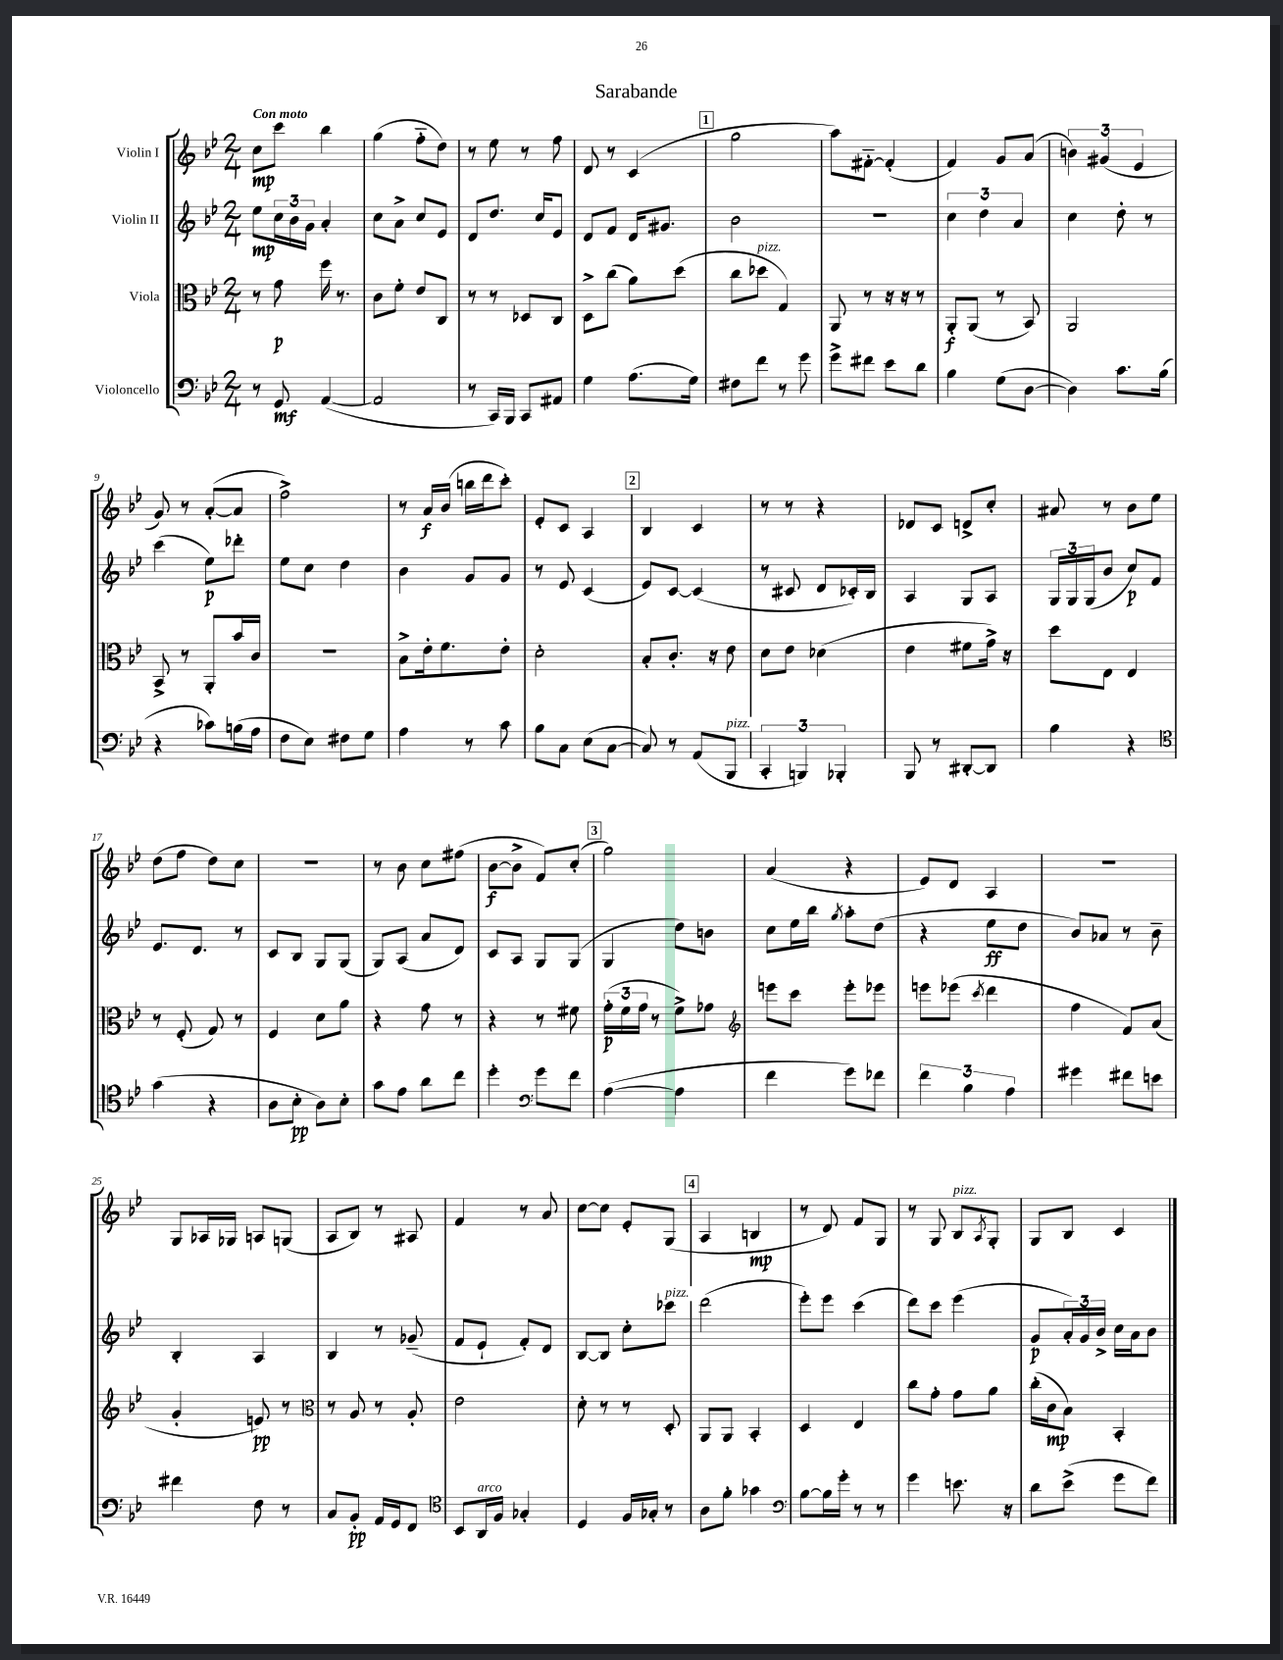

**kern	**dynam	**kern	**dynam	**kern	**dynam	**kern	**dynam
*part4	*part4	*part3	*part3	*part2	*part2	*part1	*part1
*staff4	*staff4	*staff3	*staff3	*staff2	*staff2	*staff1	*staff1
*I"Violoncello	*	*I"Viola	*	*I"Violin II	*	*I"Violin I	*
*clefF4	*	*clefC3	*	*clefG2	*	*clefG2	*
*k[b-e-]	*	*k[b-e-]	*	*k[b-e-]	*	*k[b-e-]	*
*M2/4	*	*M2/4	*	*M2/4	*	*M2/4	*
=1	=1	=1	=1	=1	=1	=1	=1
!	!	!	!	!	!	!LO:TX:a:B:t=Con moto	!
8r	.	8r	.	8ee-\L	mp	8cc\L	mp
8GG/	mf	8g\	p	24cc\L	.	8ccc\J	.
.	.	.	.	24b-\	.	.	.
.	.	.	.	24g\JJ	.	.	.
([4AA/	.	16ff\	.	4a'/	.	4bb-\	.
.	.	8.r	.	.	.	.	.
=2	=2	=2	=2	=2	=2	=2	=2
2AA/]	.	8c\L	.	8cc\L	.	(4gg\	.
.	.	8f'\J	.	8a^\J	.	.	.
.	.	8e-/L	.	8cc/L	.	8ff\L	.
.	.	8C/J	.	8e-/J	.	8dd\J)	.
=3	=3	=3	=3	=3	=3	=3	=3
8r	.	8r	.	8d/L	.	8r	.
16CC/LL)	.	8r	.	8.dd/J	.	8ee-\	.
16BBB-/JJ	.	.	.	.	.	.	.
8CC/L	.	8D-X/L	.	.	.	8r	.
.	.	.	.	16cc/KL	.	.	.
8AA#X/J	.	8C/J	.	8e-/J	.	8ff\	.
=4	=4	=4	=4	=4	=4	=4	=4
4G\	.	8D^\L	.	8d/L	.	8d/	.
.	.	(8cc\J	.	8f/J	.	8r	.
(8.A\L	.	8a\L)	.	16d/KL	.	(4c/	.
.	.	.	.	8.g#X/J	.	.	.
.	.	(8dd\J	.	.	.	.	.
16G\Jk)	.	.	.	.	.	.	.
!!LO:REH:place=s1:t=1
=5	=5	=5	=5	=5	=5	=5	=5
8F#X\L	.	8cc\L	.	2b-\	.	2gg\	.
!	!	!LO:TX:a:i:t=pizz.	!	!	!	!	!
8f\J	.	8dd-X\J	.	.	.	.	.
8r	.	4G/)	.	.	.	.	.
8g\	.	.	.	.	.	.	.
=6	=6	=6	=6	=6	=6	=6	=6
8g^\L	.	8AA/	.	2r	.	8aa\L)	.
8f#X\J	.	8r	.	.	.	[8f#X\J	.
8e-\L	.	16r	.	.	.	(4f#'/]	.
.	.	16r	.	.	.	.	.
8d\J	.	8r	.	.	.	.	.
=7	=7	=7	=7	=7	=7	=7	=7
4B-\	.	8AA'/L	f	6cc\	.	4f/)	.
.	.	(8AA/J	.	.	.	.	.
.	.	.	.	6dd\	.	.	.
(8G\L	.	8r	.	.	.	8g/L	.
.	.	.	.	6a/	.	.	.
[8D\J	.	8BB-/)	.	.	.	(8a/J	.
=8	=8	=8	=8	=8	=8	=8	=8
4D\])	.	2AA/	.	4cc\	.	6bn\)	.
.	.	.	.	.	.	(6g#X/	.
8.c\L	.	.	.	8dd'\	.	.	.
.	.	.	.	.	.	6e-/	.
.	.	.	.	8r	.	.	.
(16B-\Jk	.	.	.	.	.	.	.
!!LO:LB:g=z
=9	=9	=9	=9	=9	=9	=9	=9
4r	.	8BB-^/	.	(4ccc\	.	8g/)	.
.	.	8r	.	.	.	8r	.
8c-X\L)	.	8AA'/L	.	8ee-\L)	p	([8a'/L	.
(16Bn\L	.	16b-/L	.	8ddd-X'\J	.	8a/J]	.
16A\JJ	.	16c/JJ	.	.	.	.	.
=10	=10	=10	=10	=10	=10	=10	=10
8F\L	.	2r	.	8ee-\L	.	2ff^\)	.
8E-\J)	.	.	.	8cc\J	.	.	.
8F#X\L	.	.	.	4dd\	.	.	.
8G\J	.	.	.	.	.	.	.
=11	=11	=11	=11	=11	=11	=11	=11
4A\	.	8B-^\L	.	4b-\	.	8r	.
.	.	16e-'\k	.	.	.	16a/LL	f
.	.	8.f\	.	.	.	(16b-/JJ	.
8r	.	.	.	8g/L	.	16bbn\LL	.
.	.	.	.	.	.	16ddd\J	.
8c\	.	8e-'\J	.	8g/J	.	8ccc'\J)	.
=12	=12	=12	=12	=12	=12	=12	=12
8B-\L	.	2d'\	.	8r	.	8e-'/L	.
8C\J	.	.	.	8e-/	.	8c/J	.
(8E-\L	.	.	.	(4c/	.	4A/	.
[8C\J	.	.	.	.	.	.	.
!!LO:REH:place=s1:t=2
=13	=13	=13	=13	=13	=13	=13	=13
8C/])	.	8B-'/L	.	8e-/L)	.	4B-/	.
8r	.	8.c'/J	.	[8c/J	.	.	.
(8AA/L	.	.	.	(4c/]	.	4c/	.
.	.	16r	.	.	.	.	.
!LO:TX:a:i:t=pizz.	!	!	!	!	!	!	!
8BBB-/J	.	8e-\	.	.	.	.	.
=14	=14	=14	=14	=14	=14	=14	=14
6CC'/	.	8d\L	.	8r	.	8r	.
.	.	8e-\J	.	8c#X/	.	8r	.
6BBBn/)	.	.	.	.	.	.	.
.	.	(4d-X\	.	8d/L	.	4r	.
6BBB-X'/	.	.	.	.	.	.	.
.	.	.	.	16c-X'/L)	.	.	.
.	.	.	.	16B-/JJ	.	.	.
=15	=15	=15	=15	=15	=15	=15	=15
8BBB-/	.	4e-\	.	4A/	.	8d-X/L	.
8r	.	.	.	.	.	8c/J	.
[8DD#X'/L	.	8f#X\L	.	8G/L	.	8dn^/L	.
8DD#/J]	.	16g^\Jk)	.	8A/J	.	8cc'/J	.
.	.	16r	.	.	.	.	.
=16	=16	=16	=16	=16	=16	=16	=16
4B-\	.	8dd\L	.	24G/LL	.	8a#X/	.
.	.	.	.	24G/	.	.	.
.	.	.	.	(24G/J	.	.	.
.	.	8E-\J	.	8b-/J	.	8r	.
4r	.	4E-/	.	8cc/L)	p	8b-\L	.
.	.	.	.	8f/J	.	8ee-\J	.
!!LO:LB:g=z
=17	=17	=17	=17	=17	=17	=17	=17
*clefC4	*	*	*	*	*	*	*
(4g\	.	8r	.	8.e-/L	.	(8dd\L	.
.	.	(8F'/	.	.	.	8ff\J	.
.	.	.	.	8.d/J	.	.	.
4r	.	8G/)	.	.	.	8dd\L)	.
.	.	8r	.	8r	.	8cc\J	.
=18	=18	=18	=18	=18	=18	=18	=18
8A\L	.	4F/	.	8c/L	.	2r	.
8B-'\J	pp	.	.	8B-/J	.	.	.
8A\L)	.	8d\L	.	8G/L	.	.	.
8B-'\J	.	8a\J	.	(8G/J	.	.	.
=19	=19	=19	=19	=19	=19	=19	=19
8g\L	.	4r	.	8G/L)	.	8r	.
8e-\J	.	.	.	(8A/J	.	8b-\	.
8a\L	.	8g\	.	8a/L	.	8cc\L	.
8cc\J	.	8r	.	8d/J)	.	(8ff#X\J	.
=20	=20	=20	=20	=20	=20	=20	=20
4dd'\	.	4r	.	8c/L	.	[8b-\L	f
.	.	.	.	8A/J	.	8b-^\J]	.
*clefF4	*	*	*	*	*	*	*
8g\L	.	8r	.	8G/L	.	8f/L)	.
8f\J	.	8f#X\	.	(8G/J	.	(8cc'/J	.
!!LO:REH:place=s1:t=3
=21	=21	=21	=21	=21	=21	=21	=21
([4A\	.	(24g'\LL	p	4G/	.	2gg\)	.
.	.	24f\	.	.	.	.	.
.	.	24g\JJ	.	.	.	.	.
.	.	8r	.	.	.	.	.
4A\]	.	8f^\L)	.	8dd\L)	.	.	.
.	.	8g-X\J	.	8bn\J	.	.	.
=22	=22	=22	=22	=22	=22	=22	=22
*	*	*clefG2	*	*	*	*	*
4f\	.	8eeen\L	.	8cc\L	.	(4a/	.
.	.	8ccc\J	.	16ee-\L	.	.	.
.	.	.	.	16bb-\JJ	.	.	.
.	.	.	.	8qgg/	.	.	.
8g\L)	.	8eee'\L	.	8aa'\L	.	4r	.
8f-X\J	.	8eee-X\J	.	(8dd\J	.	.	.
=23	=23	=23	=23	=23	=23	=23	=23
6f\	.	8eeen\L	.	4r	.	8e-/L)	.
.	.	(8eee-X\J	.	.	.	8d/J	.
6B-\	.	.	.	.	.	.	.
.	.	8qccc/	.	.	.	.	.
.	.	4ddd\	.	8ee-\L	ff	4A/	.
6A\	.	.	.	.	.	.	.
.	.	.	.	8dd\J	.	.	.
=24	=24	=24	=24	=24	=24	=24	=24
4g#X\	.	4ff\	.	8b-/L)	.	2r	.
.	.	.	.	8a-X/J	.	.	.
8f#X\L	.	8f/L)	.	8r	.	.	.
8en\J	.	(8a/J	.	8b-~\	.	.	.
!!LO:LB:g=z
=25	=25	=25	=25	=25	=25	=25	=25
4f#X\	.	4g'/	.	4B-'/	.	8G/L	.
.	.	.	.	.	.	16A-X/L	.
.	.	.	.	.	.	16G-X/JJ	.
8F\	.	8en/)	pp	4A/	.	8An/L	.
8r	.	8r	.	.	.	(8Gn/J	.
=26	=26	=26	=26	=26	=26	=26	=26
*	*	*clefC3	*	*	*	*	*
8C/L	.	8r	.	4B-/	.	8A/L	.
8BB-'/J	pp	8A/	.	.	.	8B-/J)	.
16AA/LL	.	8r	.	8r	.	8r	.
16GG/J	.	.	.	.	.	.	.
8FF/J	.	8A'/	.	(8g-X~/	.	8A#X/	.
=27	=27	=27	=27	=27	=27	=27	=27
*clefC4	*	*	*	*	*	*	*
8BB-/L	.	2e-\	.	8f/L	.	4f/	.
!LO:TX:a:i:t=arco	!	!	!	!	!	!	!
16AA/L	.	.	.	8e-`/J	.	.	.
16F/JJ	.	.	.	.	.	.	.
4G-X'/	.	.	.	8f'/L)	.	8r	.
.	.	.	.	8d/J	.	8a/	.
=28	=28	=28	=28	=28	=28	=28	=28
4D/	.	8d'\	.	[8B-/L	.	[8cc\L	.
.	.	8r	.	8B-/J]	.	8cc\J]	.
16F/LL	.	8r	.	8cc'\L	.	8e-'/L	.
16G-X'/JJ	.	.	.	.	.	.	.
!	!	!	!	!LO:TX:a:i:t=pizz.	!	!	!
8r	.	8D'/	.	8ccc-X\J	.	(8G/J	.
!!LO:REH:place=s1:t=4
=29	=29	=29	=29	=29	=29	=29	=29
8A\L	.	8AA/L	.	(2ddd\	.	4A/	.
8f'\J	.	8AA/J	.	.	.	.	.
4g-X\	.	4BB-'/	.	.	.	4Bn/	mp
=30	=30	=30	=30	=30	=30	=30	=30
*clefF4	*	*	*	*	*	*	*
[8B-\L	.	4D/	.	8eee-'\L)	.	8r	.
16B-\L]	.	.	.	8eee-\J	.	8d/)	.
16g'\JJ	.	.	.	.	.	.	.
8r	.	4E-/	.	(4ccc\	.	8f/L	.
8r	.	.	.	.	.	8G/J	.
=31	=31	=31	=31	=31	=31	=31	=31
4g\	.	8cc\L	.	8ddd\L)	.	8r	.
.	.	8g'\J	.	8ccc\J	.	8G/	.
!	!	!	!	!	!	!LO:TX:a:i:t=pizz.	!
8.en\	.	8g\L	.	(4eee-\	.	8B-/L	.
.	.	.	.	.	.	8qA/	.
.	.	8a\J	.	.	.	8G'/J	.
16r	.	.	.	.	.	.	.
=32	=32	=32	=32	=32	=32	=32	=32
8d\L	.	(16cc'\LL	.	8g/L	p	8G/L	.
.	.	16c\J	mp	.	.	.	.
(8e-^\J	.	8B-\J)	.	24a'/L)	.	8B-/J	.
.	.	.	.	24g/	.	.	.
.	.	.	.	24b-^/JJ	.	.	.
8g\L	.	4BB-'/	.	16cc\LL	.	4c/	.
.	.	.	.	16a\J	.	.	.
8f\J)	.	.	.	8b-\J	.	.	.
==	==	==	==	==	==	==	==
*-	*-	*-	*-	*-	*-	*-	*-
